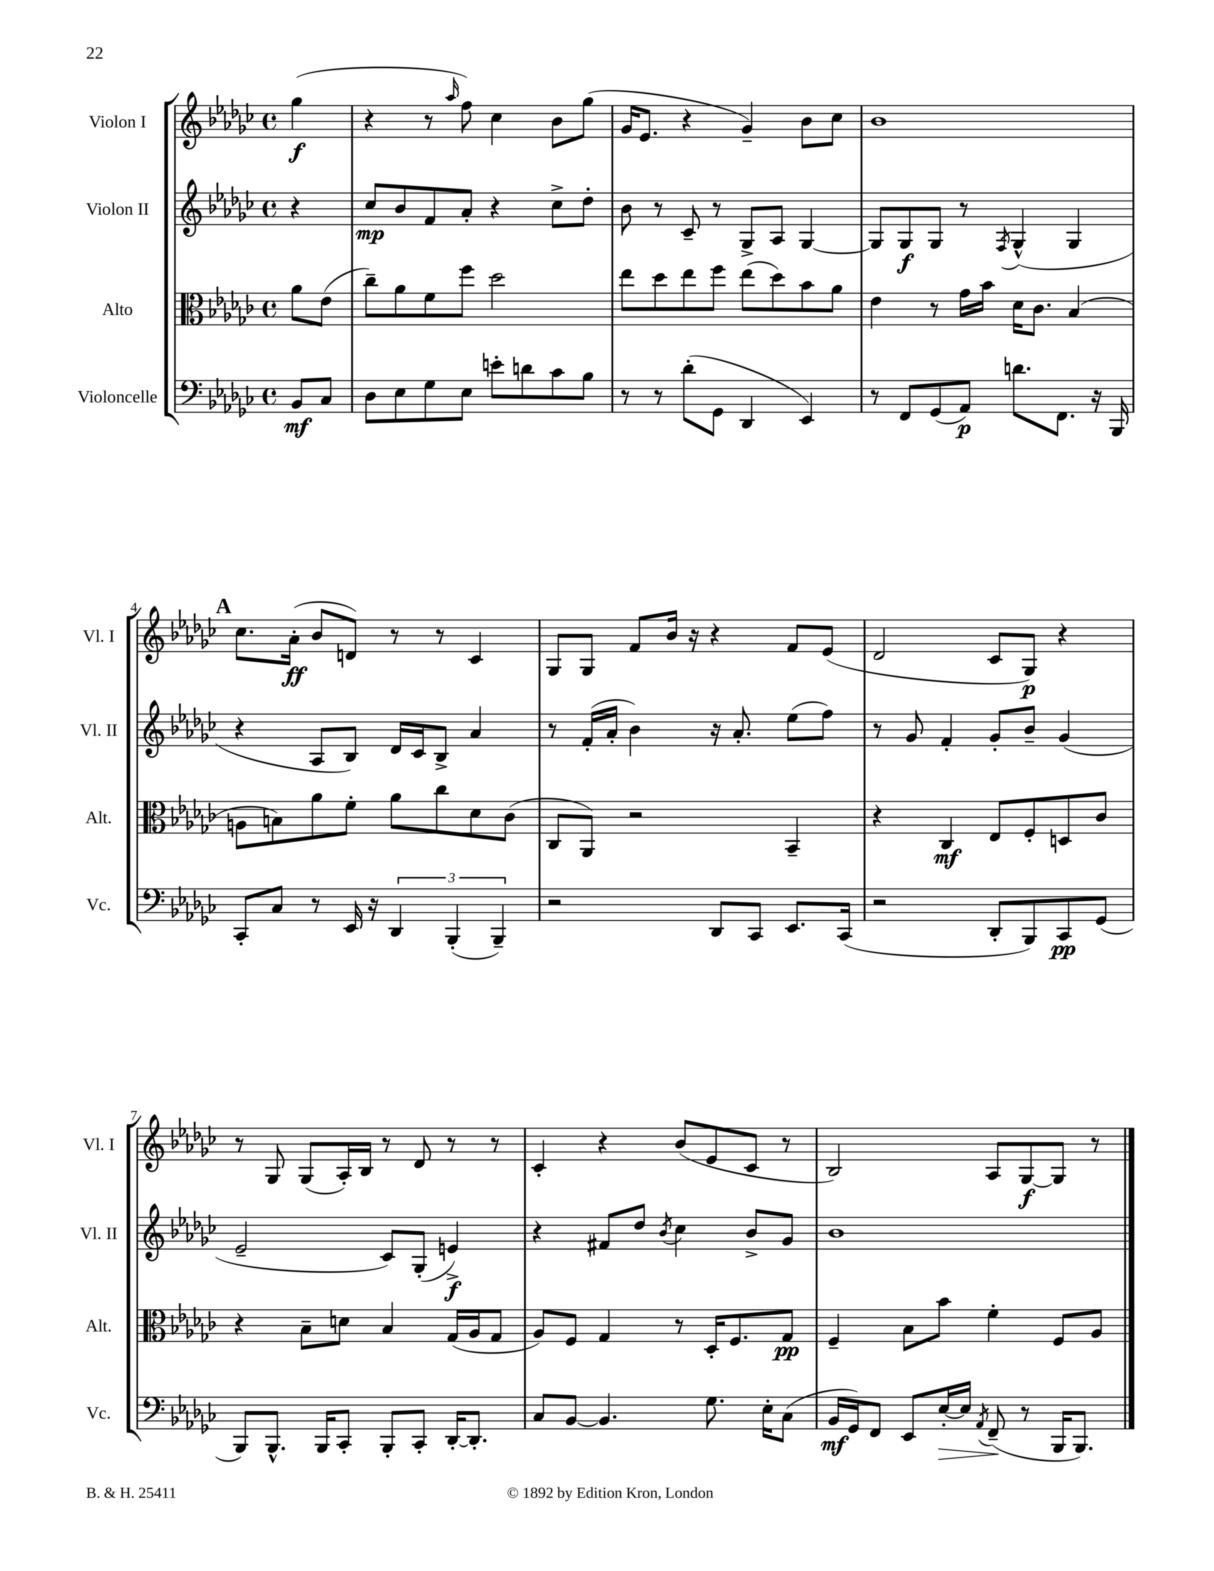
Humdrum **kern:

**kern	**dynam	**kern	**dynam	**kern	**dynam	**kern	**dynam
*part4	*part4	*part3	*part3	*part2	*part2	*part1	*part1
*staff4	*staff4	*staff3	*staff3	*staff2	*staff2	*staff1	*staff1
*I"Violoncelle	*	*I"Alto	*	*I"Violon II	*	*I"Violon I	*
*I'Vc.	*	*I'Alt.	*	*I'Vl. II	*	*I'Vl. I	*
*clefF4	*	*clefC3	*	*clefG2	*	*clefG2	*
*k[b-e-a-d-g-c-]	*	*k[b-e-a-d-g-c-]	*	*k[b-e-a-d-g-c-]	*	*k[b-e-a-d-g-c-]	*
*M4/4	*	*M4/4	*	*M4/4	*	*M4/4	*
*met(c)	*	*met(c)	*	*met(c)	*	*met(c)	*
=	=	=	=	=	=	=	=
8BB-/L	mf	8a-\L	.	4r	.	(4gg-\	f
8C-/J	.	(8e-\J	.	.	.	.	.
=1	=1	=1	=1	=1	=1	=1	=1
8D-\L	.	8cc-~\L)	.	8cc-/L	mp	4r	.
8E-\	.	8a-\	.	8b-/	.	.	.
8G-\	.	8f\	.	8f/	.	8r	.
.	.	.	.	.	.	16qqaa-/	.
8E-\J	.	8ff\J	.	8a-'/J	.	8ff\)	.
8en'\L	.	2dd-\	.	4r	.	4cc-\	.
8dn\	.	.	.	.	.	.	.
8c-\	.	.	.	8cc-^\L	.	8b-\L	.
8B-\J	.	.	.	8dd-'\J	.	(8gg-\J	.
=2	=2	=2	=2	=2	=2	=2	=2
8r	.	8ee-\L	.	8b-\	.	16g-/KL	.
.	.	.	.	.	.	8.e-/J	.
8r	.	8dd-\	.	8r	.	.	.
(8d-'\L	.	8ee-\	.	8c-~/	.	4r	.
8GG-\J	.	8ff\J	.	8r	.	.	.
4DD-/	.	(8ee-\L	.	8G-^/L	.	4g-~/)	.
.	.	8dd-\)	.	8A-/J	.	.	.
4EE-/)	.	8b-\	.	[4G-/	.	8b-\L	.
.	.	8a-\J	.	.	.	8cc-\J	.
=3	=3	=3	=3	=3	=3	=3	=3
8r	.	4e-\	.	8G-/L]	.	1b-	.
8FF/L	.	.	.	8G-/	f	.	.
(8GG-/	.	8r	.	8G-/J	.	.	.
8AA-/J)	p	16g-\LL	.	8r	.	.	.
.	.	16b-\JJ	.	.	.	.	.
.	.	.	.	8qF/	.	.	.
8.dn\L	.	16d-\KL	.	(4G-^^/	.	.	.
.	.	8.c-\J	.	.	.	.	.
8.FF\J	.	.	.	.	.	.	.
.	.	(4B-/	.	4G-/	.	.	.
16r	.	.	.	.	.	.	.
16BBB-/	.	.	.	.	.	.	.
!!LO:LB:g=z
!!LO:REH:place=s1:t=A
=4	=4	=4	=4	=4	=4	=4	=4
8CC-'/L	.	8An\L	.	4r	.	8.cc-\L	.
8C-/J	.	8Bn\)	.	.	.	.	.
.	.	.	.	.	.	(16a-'\Jk	ff
8r	.	8a-\	.	8A-/L	.	8b-/L	.
16EE-/	.	8f'\J	.	8B-/J)	.	8dn/J)	.
16r	.	.	.	.	.	.	.
6DD-/	.	8a-\L	.	16d-/LL	.	8r	.
.	.	.	.	16c-/J	.	.	.
.	.	8cc-\	.	8B-^/J	.	8r	.
(6BBB-'/	.	.	.	.	.	.	.
.	.	8d-\	.	4a-/	.	4c-/	.
6BBB-~/)	.	.	.	.	.	.	.
.	.	(8c-\J	.	.	.	.	.
=5	=5	=5	=5	=5	=5	=5	=5
2r	.	8C-/L	.	8r	.	8G-/L	.
.	.	8AA-/J)	.	(16f'/LL	.	8G-/J	.
.	.	.	.	16a-'/JJ	.	.	.
.	.	2r	.	4b-\)	.	8f/L	.
.	.	.	.	.	.	16b-/Jk	.
.	.	.	.	.	.	16r	.
8DD-/L	.	.	.	16r	.	4r	.
.	.	.	.	8.a-'/	.	.	.
8CC-/J	.	.	.	.	.	.	.
8.EE-/L	.	4BB-~/	.	(8ee-\L	.	8f/L	.
.	.	.	.	8ff\J)	.	(8e-/J	.
(16CC-/Jk	.	.	.	.	.	.	.
=6	=6	=6	=6	=6	=6	=6	=6
2r	.	4r	.	8r	.	2d-/	.
.	.	.	.	8g-/	.	.	.
.	.	4C-/	mf	4f'/	.	.	.
8DD-'/L	.	8E-/L	.	8g-'/L	.	8c-/L	.
8BBB-/)	.	8F'/	.	8b-~/J	.	8G-/J)	p
8CC-/	pp	8Dn/	.	(4g-/	.	4r	.
(8GG-/J	.	8c-/J	.	.	.	.	.
!!LO:LB:g=z
=7	=7	=7	=7	=7	=7	=7	=7
8BBB-/L)	.	4r	.	2e-~/	.	8r	.
8.BBB-^^/J	.	.	.	.	.	8G-/	.
.	.	8B-~\L	.	.	.	(8G-/L	.
16BBB-/KL	.	.	.	.	.	.	.
8CC-'/J	.	8dn\J	.	.	.	16A-'/L)	.
.	.	.	.	.	.	16B-/JJ	.
8BBB-'/L	.	4B-/	.	8c-/L)	.	8r	.
8CC-'/J	.	.	.	(8G-'/J	.	8d-/	.
[16DD-'/KL	.	(16G-/LL	.	4en^/)	f	8r	.
8.DD-'/J]	.	16A-/J	.	.	.	.	.
.	.	8G-/J	.	.	.	8r	.
=8	=8	=8	=8	=8	=8	=8	=8
8C-/L	.	8A-/L)	.	4r	.	4c-'/	.
[8BB-/J	.	8F/J	.	.	.	.	.
4.BB-/]	.	4G-/	.	8f#X/L	.	4r	.
.	.	.	.	8dd-/J	.	.	.
.	.	.	.	8qb-/	.	.	.
.	.	8r	.	4cc-\	.	(8b-/L	.
8.G-\	.	16D-'/KL	.	.	.	8e-/	.
.	.	8.F/	.	.	.	.	.
.	.	.	.	8b-^/L	.	8c-/J	.
16E-'\KL	.	.	.	.	.	.	.
(8C-\J	.	8G-/J	pp	8g-/J	.	8r	.
=9	=9	=9	=9	=9	=9	=9	=9
16BB-/LL	mf	4F~/	.	1b-	.	2B-/)	.
16GG-/J)	.	.	.	.	.	.	.
8FF/J	.	.	.	.	.	.	.
8EE-/L	.	8B-\L	.	.	.	.	.
!	!LO:HP:b	!	!	!	!	!	!
[16E-'/L	>	8b-\J	.	.	.	.	.
16E-/JJ]	.	.	.	.	.	.	.
8qAA-/	.	.	.	.	.	.	.
(8FF~/	.	4f'\	.	.	.	8A-/L	.
8r	]	.	.	.	.	[8G-/	f
16BBB-/KL	.	8F/L	.	.	.	8G-/J]	.
8.BBB-/J)	.	.	.	.	.	.	.
.	.	8A-/J	.	.	.	8r	.
==	==	==	==	==	==	==	==
*-	*-	*-	*-	*-	*-	*-	*-
